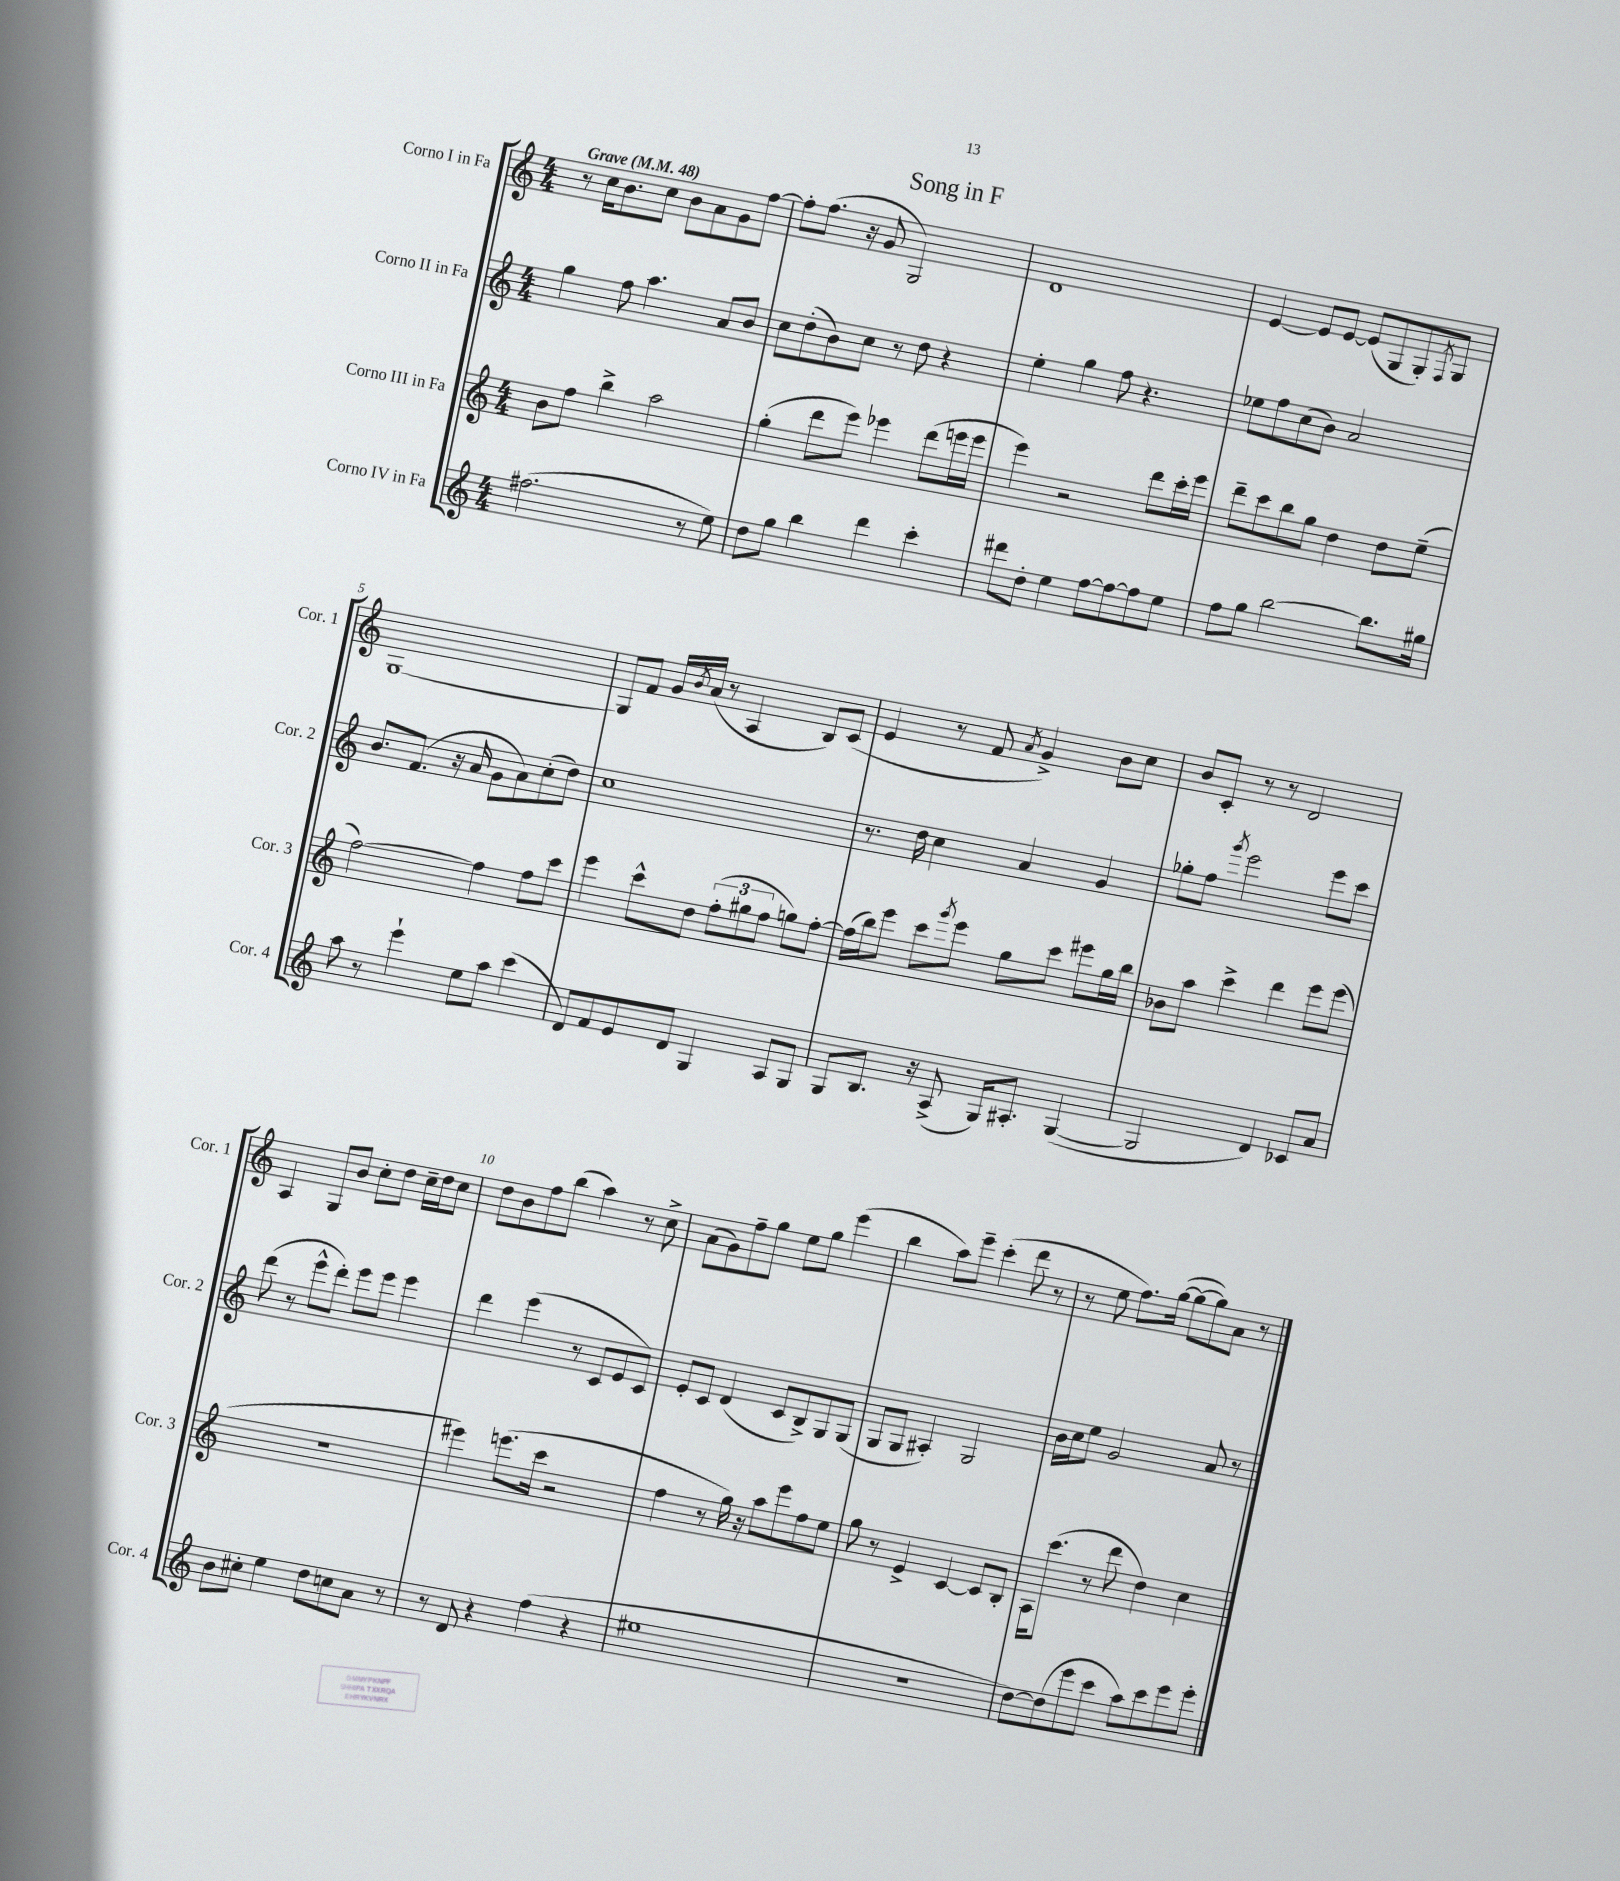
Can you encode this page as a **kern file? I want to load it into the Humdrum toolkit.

**kern	**kern	**kern	**kern
*staff4	*staff3	*staff2	*staff1
*clefG2	*clefG2	*clefG2	*clefG2
*k[]	*k[]	*k[]	*k[]
*M4/4	*M4/4	*M4/4	*M4/4
*MM48	*MM48	*MM48	*MM48
(2.ff#\	8b\L	4gg\	8r
.	8ff\J	.	16cc\LK
.	.	.	8.b\
.	4bb^\	8ff\	.
.	.	4.aa\	8cc\J
.	2aa\	.	8b\L
.	.	.	8a\
8r	.	8a/L	8g\
8ee\)	.	8b/J	[8ff\J
=	=	=	=
8dd\L	(4gg'\	8cc\L	8ff'\]L
8gg\J	.	(8dd'\	(8.ff\J
4bb\	8ddd\L	8b\)	.
.	.	.	16r
.	8eee\J)	8cc\J	8g/
4ddd\	4eee-\	8r	2G/)
.	.	8dd\	.
4ccc'\	(8ddd\L	4r	.
.	16eee\L	.	.
.	16eee\JJ	.	.
=	=	=	=
8ddd#\L	4eee\)	4ee'\	1d
8dd'\J	.	.	.
4ee\	2r	4gg\	.
[8ff\L	.	8ff\	.
8ff\_	.	4.r	.
8ff\]	8ddd\L	.	.
8ee\J	16ccc'\L	.	.
.	16eee\JJ	.	.
=	=	=	=
8ff\L	8ddd~\L	8ee-\L	[4e/
8gg\J	8ccc\	8ff\	.
[2bb\	8bb\	(8cc\	8e/]L
.	8gg\J	8b\J)	[8e/J
.	4dd\	2a/	(8e/]L
.	.	.	8G/
8.bb\]L	8dd\L	.	8G'/)
.	.	.	8qF/
.	(8ee~\J	.	8G/J
16gg#\Jk	.	.	.
=	=	=	=
8aa\	[2ff\)	8.b/L	[1G
8r	.	.	.
.	.	(8.f/J	.
4eee`\	.	.	.
.	.	16r	.
.	.	16a/	.
8ee\L	4ff\]	8g\L	.
8aa\J	.	8a\)	.
(4ccc\	8ff\L	(8cc'\	.
.	8ccc\J	8dd\J)	.
=	=	=	=
8d/L)	4eee\	1cc	8G/]L
8f/	.	.	8f/J
8e/	8ccc^^\L	.	16g/LL
.	.	.	8qb/
.	.	.	(16a/JJ
8d/J	8dd\J	.	8r
4G/	(12ff'\L	.	4A/
.	12gg#\	.	.
.	12ff\J	.	.
8A/L	8gg\L)	.	8B/L)
8G/J	[8ff'\J	.	(8c/J
=	=	=	=
8G/L	(16ff\]LL	8.r	4e/
.	16bb\J)	.	.
8.B/J	8eee\J	.	.
.	.	16dd\	.
.	8ccc\L	4cc\	8r
16r	.	.	.
.	8qggg/	.	.
(8A^/	8eee\J	.	8f/
.	.	.	8qa/
16G/LK)	8gg\L	4a/	4g^/)
8.A#'/J	.	.	.
.	8ccc\J	.	.
([4G/	8eee#\L	4g/	8b\L
.	16gg\L	.	8cc\J
.	16bb\JJ	.	.
=	=	=	=
2G/]	8b-\L	8gg-'\L	8b/L
.	8aa\J	8ff\J	8c'/J
.	.	8qggg/	.
.	4ccc^\	2eee\	8r
.	.	.	8r
4d/)	4ddd\	.	2d/
8c-/L	8eee\L	8eee\L	.
8a/J	(8eee\J	8ccc\J	.
=	=	=	=
8b\L	1r	(8ddd\	4A/
8cc#'\J	.	8r	.
4ee\	.	8eee^^\L	8G/L
.	.	8ddd'\J)	8b/J
8dd\L	.	8eee\L	8cc'\L
8cc\	.	8eee\J	8dd\J
8a\J	.	4eee\	16cc~\LL
.	.	.	16dd\J
8r	.	.	8cc\J
=	=	=	=
8r	4eee#\)	4ddd\	8dd\L
8d/	.	.	8b\
4r	(8.eee\L	(4eee\	8ff\
.	.	.	(8bb\J
.	16ccc\Jk	.	.
(4ff\	2r	8r	4aa\)
.	.	8c/L	.
4r	.	8e/	8r
.	.	8c/J)	8cc^\
=	=	=	=
1ee#	4ff\	8e'/L	(8a\L
.	.	8c/J	8g\)
.	8r	(4d/	8ff~\
.	16gg\)	.	8gg\J
.	16r	.	.
.	8aa\L	8c/L	8ee\L
.	8eee\	8B^/)	8gg\J
.	8ff\	8G/	(4eee\
.	8ee\J	(8G/J	.
=	=	=	=
1r	8gg\	8G/L	4bb\
.	8r	8G/J	.
.	4e^/	4A#'/)	8aa\L)
.	.	.	8eee~\J
.	[4c/	2G/	(4ccc'\
.	8c/]L	.	8ddd\
.	8B'/J	.	8r
=	=	=	=
[8dd\L)	16A\LK	16b\LL	8r
.	(8.ccc\J	16cc\J	.
(8dd\]	.	8ee\J	8ee\
8eee\	8r	2g/	8.ff\L)
8ccc\J	8ddd\	.	.
.	.	.	([16gg\Jk
8aa\L)	4dd\)	.	8gg\_L
8ccc\	.	.	8gg\])
8eee\	4cc\	8a/	8a\J
8eee'\J	.	8r	8r
==	==	==	==
*-	*-	*-	*-
